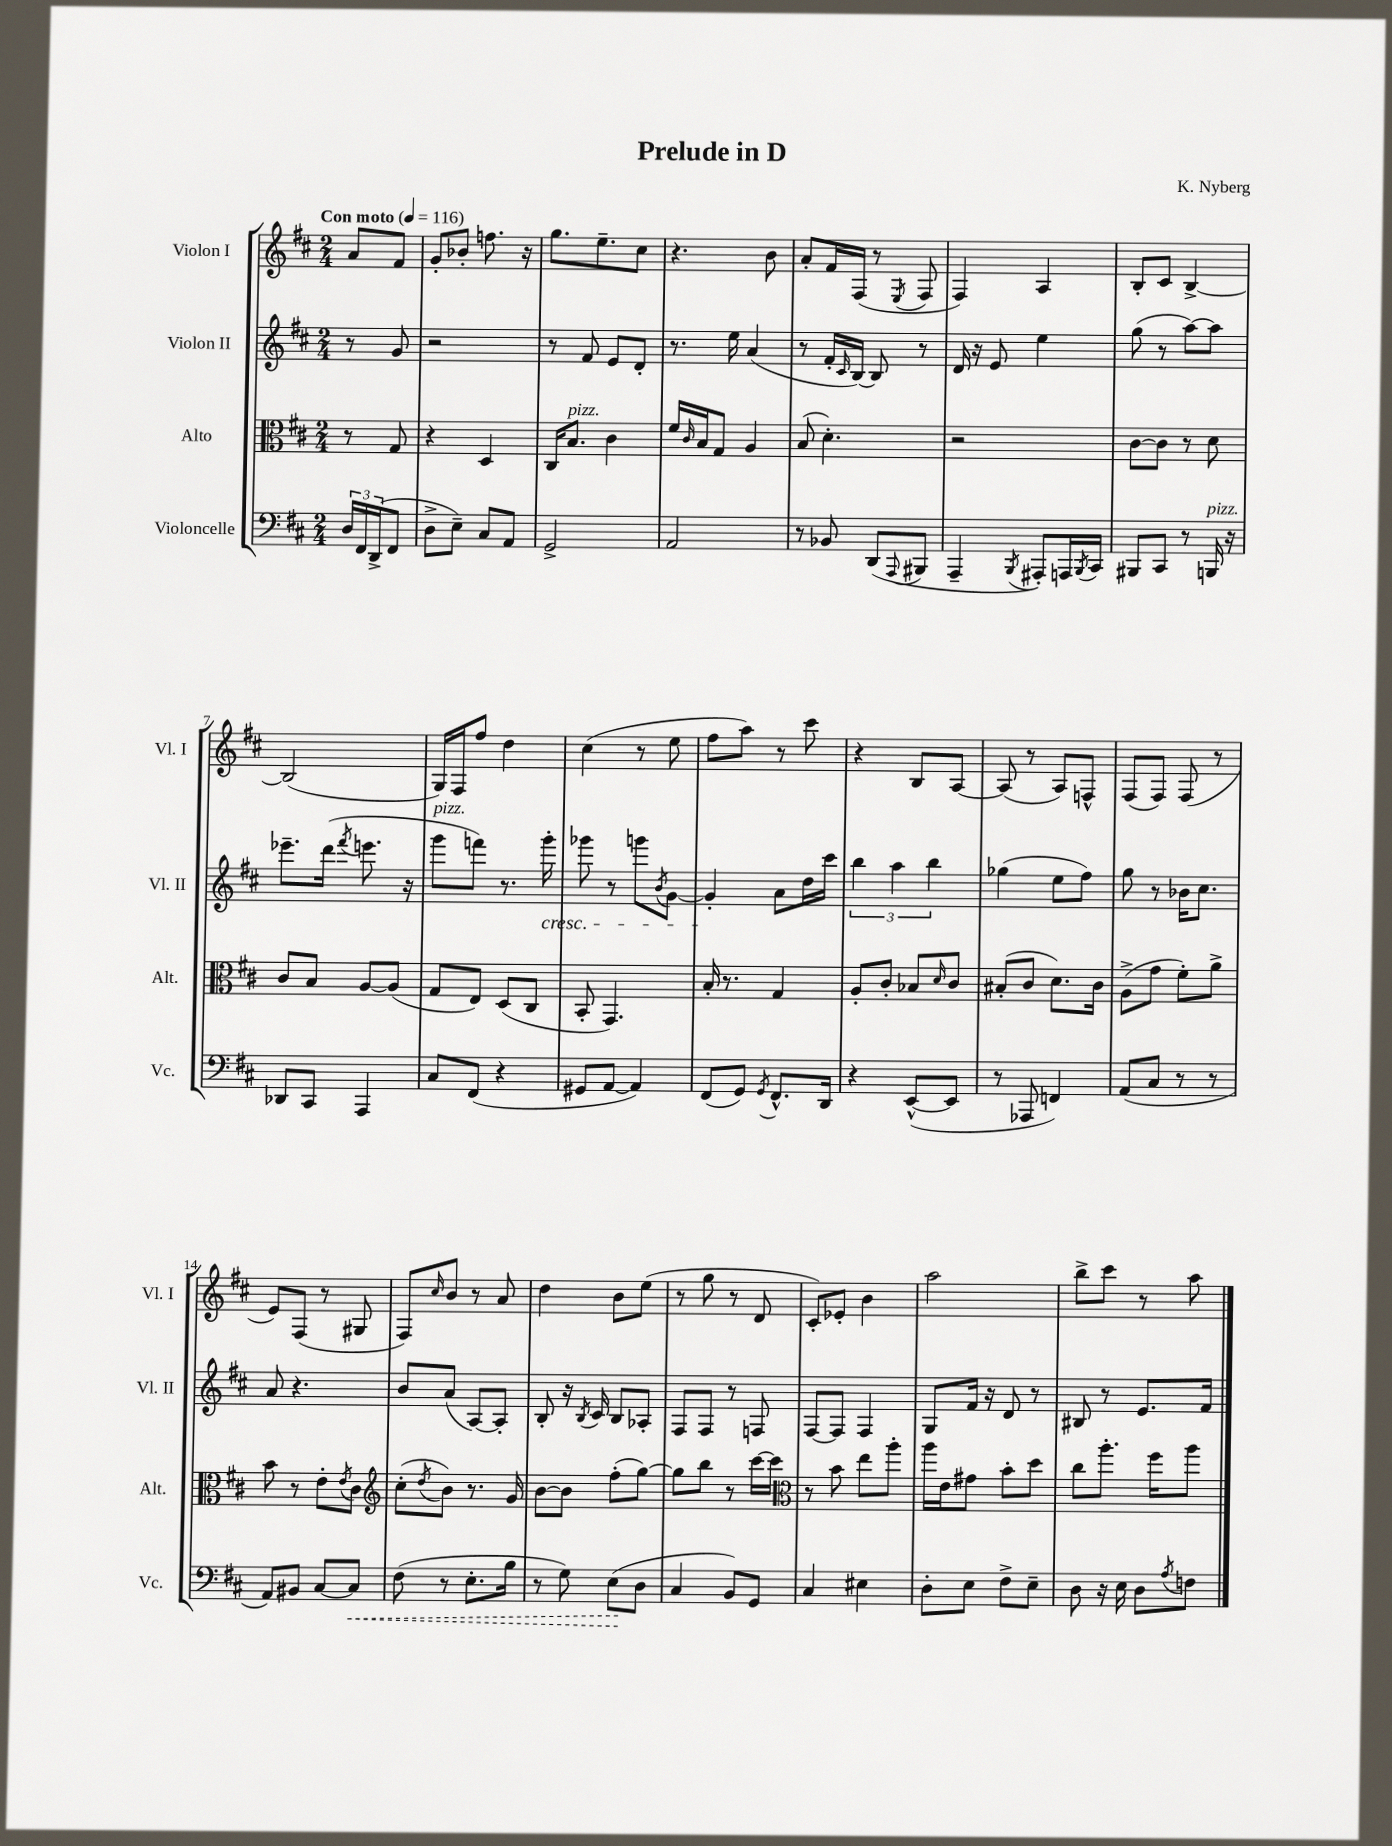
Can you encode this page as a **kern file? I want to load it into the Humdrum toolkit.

**kern	**kern	**kern	**kern
*staff4	*staff3	*staff2	*staff1
*clefF4	*clefC3	*clefG2	*clefG2
*k[f#c#]	*k[f#c#]	*k[f#c#]	*k[f#c#]
*M2/4	*M2/4	*M2/4	*M2/4
*MM116	*MM116	*MM116	*MM116
24D	8r	8r	8a
24FF#	.	.	.
(24DD^	.	.	.
8FF#	8G	8g	8f#
=	=	=	=
8D^	4r	2r	8g'
8E~)	.	.	8b-'
8C#	4D	.	8.ff
8AA	.	.	.
.	.	.	16r
=	=	=	=
2GG^	16C#	8r	8.gg
.	8.B	.	.
.	.	8f#	.
.	.	.	8.ee~
.	4c#	8e	.
.	.	8d'	8cc#
=	=	=	=
2AA	16f#	8.r	4.r
.	16qqc#	.	.
.	16B	.	.
.	8G	.	.
.	.	16ee	.
.	4A	(4a	.
.	.	.	8b
=	=	=	=
8r	(8B	8r	8a'
8BB-	4.d')	16f#'	16f#
.	.	16qqc#	.
.	.	[16B)	(16F#
(8DD	.	8B]	8r
8qqAAA	.	.	8qE
8BBB#	.	8r	8F#
=	=	=	=
4AAA~	2r	16d	4F#)
.	.	16r	.
.	.	8e	.
8qBBB	.	.	.
8AAA#')	.	4ee	4A
16AAA	.	.	.
8qBBB	.	.	.
16CC#	.	.	.
=	=	=	=
8BBB#	[8c#	(8gg	8B'
8CC#	8c#]	8r	8c#
8r	8r	[8aa)	[4B^
16BBB	8d	8aa]	.
16r	.	.	.
=	=	=	=
8DD-	8c#	8.eee-~	(2B]
8CC#	8B	.	.
.	.	(16ddd	.
.	.	8qfff#	.
4AAA	[8A	8.eee	.
.	(8A]	.	.
.	.	16r	.
=	=	=	=
8C#	8G	8ggg	16G)
.	.	.	16F#
(8FF#	8E)	8fff)	8ff#
4r	(8D	8.r	4dd
.	8C#	.	.
.	.	16ggg'	.
=	=	=	=
8GG#	8BB'	8ggg-	(4cc#
[8AA	4.GG)	8r	.
4AA])	.	8ggg	8r
.	.	8qb	.
.	.	[8g	8ee
=	=	=	=
(8FF#	16B'	4g']	8ff#
.	8.r	.	.
8GG)	.	.	8aa)
8qGG	.	.	.
8.FF#^^	4G	8a	8r
.	.	16dd	8ccc#
16DD	.	16ccc#	.
=	=	=	=
4r	8A'	6bb	4r
.	8c#'	.	.
.	.	6aa	.
([8EE^^	8B-	.	8B
.	.	6bb	.
.	16qqd	.	.
8EE]	8c#	.	[8A
=	=	=	=
8r	(8B#'	(4gg-	(8A]
8AAA-	8c#	.	8r
4FF)	8.d)	8ee	8A)
.	.	8ff#)	8F^^
.	16c#	.	.
=	=	=	=
(8AA	(8A^	8gg	(8F#
8C#	8g	8r	8F#)
8r	8f#')	16b-	(8F#
.	.	8.cc#	.
8r	8a^	.	8r
=	=	=	=
8AA)	8b	8a	8e)
8BB#	8r	4.r	(8F#
[8C#	8e'	.	8r
.	8qe	.	.
8C#]	8c#	.	8G#
=	=	=	=
*	*clefG2	*	*
(8F#	(8cc#'	8b	8F#)
.	8qdd	.	16qqcc#
8r	8b)	(8a	8b
8.E'	8.r	[8A)	8r
.	.	8A']	8a
16B	16g	.	.
=	=	=	=
8r	[8b	8B'	4dd
8G)	8b]	16r	.
.	.	8qB	.
.	.	16c#	.
(8E	(8ff#'	8B	8b
8D	[8gg)	8A-'	(8ee
=	=	=	=
4C#	8gg]	8F#	8r
.	8bb	8F#	8gg
8BB)	8r	8r	8r
8GG	[16ccc#	8F	8d
.	16ccc#]	.	.
=	=	=	=
*	*clefC3	*	*
4C#	8r	[8F#	8c#')
.	8b	8F#]	8e-'
4E#	8ee	4F#	4b
.	8aa'	.	.
=	=	=	=
8D'	16aa	8G	2aa
.	16e	.	.
8E	8g#	16f#	.
.	.	16r	.
8F#^	8b'	8d	.
8E~	8dd	8r	.
=	=	=	=
8D	8cc#	8B#	8bb^
16r	8.aa'	8r	8ccc#
16E	.	.	.
8D	.	8.e	8r
.	16ff#	.	.
8qA	.	.	.
8F	8aa	.	8aa
.	.	16f#	.
==	==	==	==
*-	*-	*-	*-
